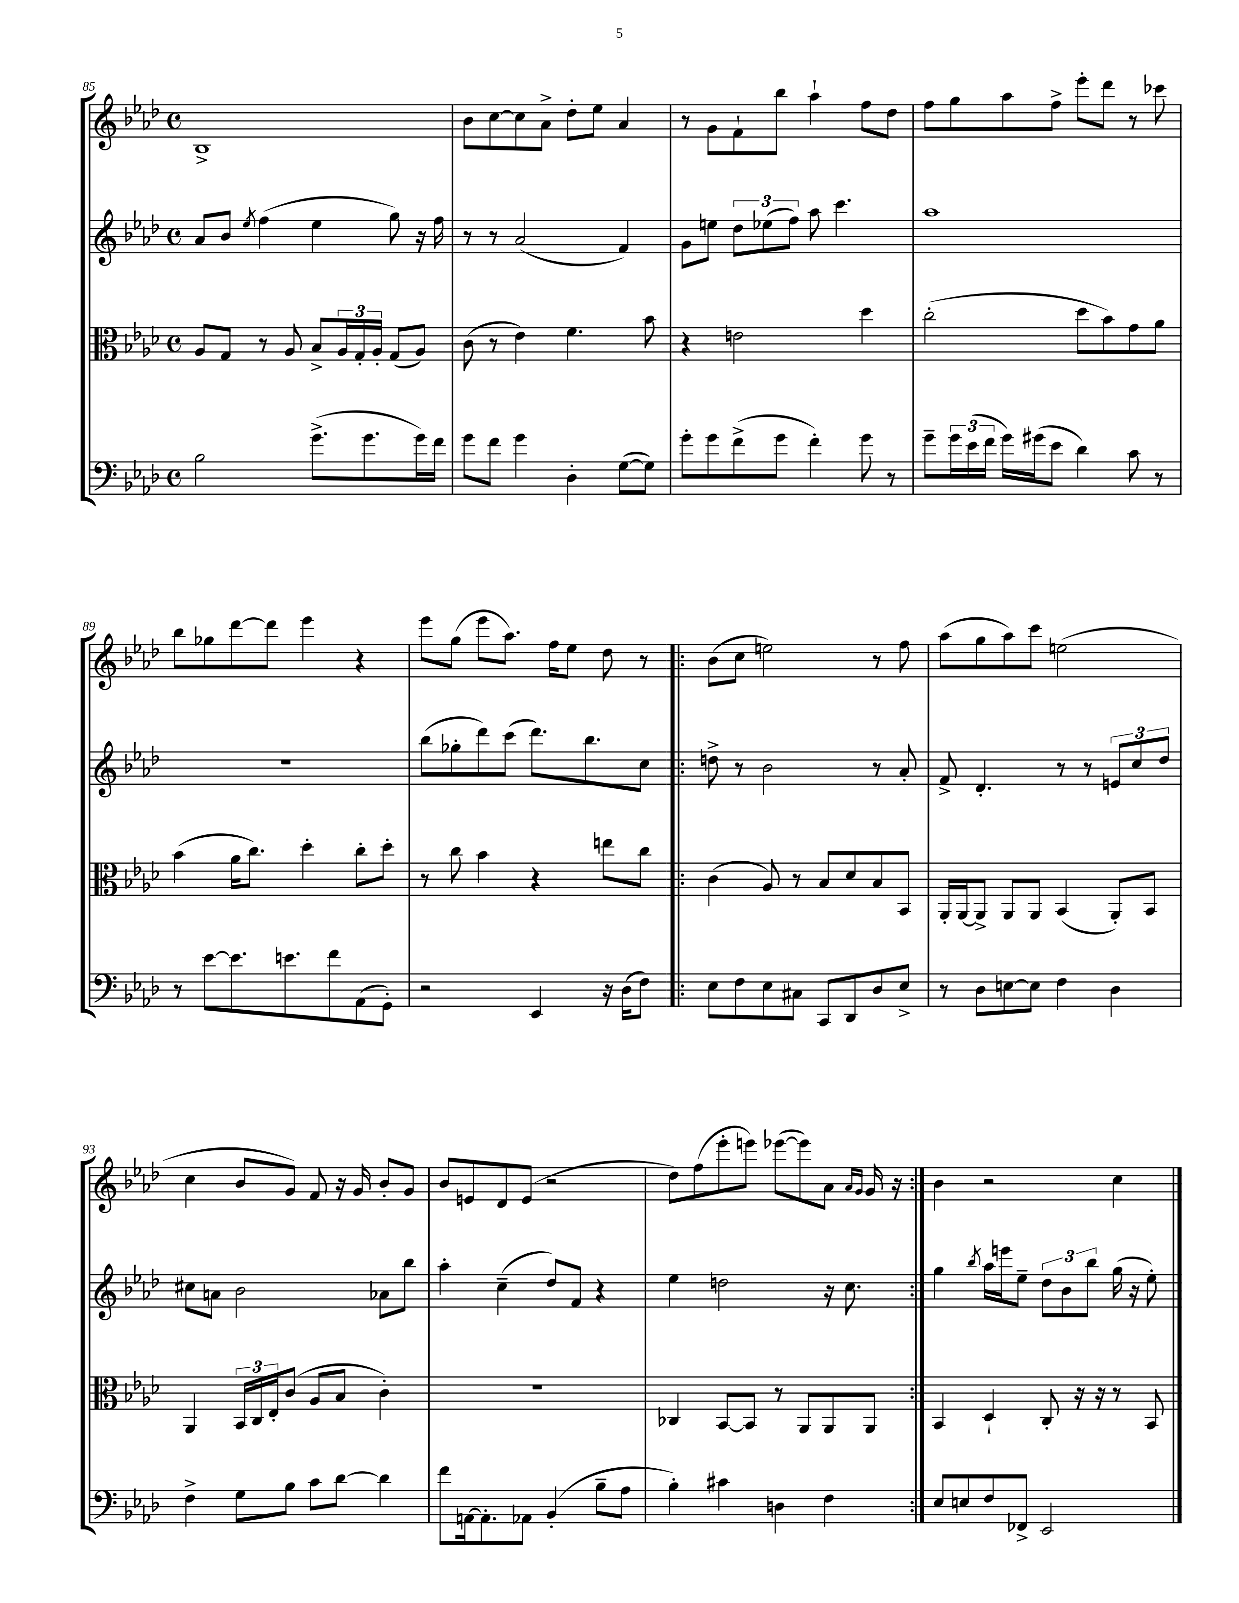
<<
\new StaffGroup <<
\new Staff = "s0" {
    \clef treble \key aes \major \defaultTimeSignature \time 4/4
    bes1-> |
    bes'8 c''8~ c''8 aes'8-> des''8-. ees''8 aes'4 |
    r8 g'8 f'8-! bes''8 aes''4-! f''8 des''8 |
    f''8 g''8 aes''8 f''8-> ees'''8-. des'''8 r8 ces'''8 |
    bes''8 ges''8 des'''8~ des'''8 ees'''4 r4 |
    ees'''8 g''8( ees'''8 aes''8.) f''16 ees''8 des''8 r8 |
    \repeat volta 2 { bes'8( c''8 e''2) r8 f''8 |
    aes''8( g''8 aes''8) c'''8 e''2( |
    c''4 bes'8 g'8) f'8 r16 g'16 bes'8-. g'8 |
    bes'8 e'8 des'8 e'8( r2 |
    des''8) f''8( ees'''8-. e'''8) ees'''8~( ees'''8) aes'8 \grace { aes'16 g'16 } g'16 r16 | }
    bes'4 r2 c''4 \bar "|." |
}
\new Staff = "s1" {
    \clef treble \key aes \major \defaultTimeSignature \time 4/4
    aes'8 bes'8 \acciaccatura { ees''8 } f''4( ees''4 g''8) r16 f''16 |
    r8 r8 aes'2( f'4) |
    g'8 e''8 \tuplet 3/2 { des''8 ees''8( f''8) } aes''8 c'''4. |
    aes''1 |
    R1 |
    bes''8( ges''8-. des'''8) c'''8( des'''8.) bes''8. c''8 |
    \repeat volta 2 { d''8-> r8 bes'2 r8 aes'8-. |
    f'8-> des'4.-. r8 r8 \tuplet 3/2 { e'8 c''8 des''8 } |
    cis''8 a'8 bes'2 aes'8 bes''8 |
    aes''4-. c''4--( des''8) f'8 r4 |
    ees''4 d''2 r16 c''8. | }
    g''4 \acciaccatura { bes''8 } aes''16 e'''16 ees''8-- \tuplet 3/2 { des''8 bes'8 bes''8 } g''16( r16 ees''8-.) \bar "|." |
}
\new Staff = "s2" {
    \clef alto \key aes \major \defaultTimeSignature \time 4/4
    aes8 g8 r8 aes8 bes8-> \tuplet 3/2 { aes16 g16-. aes16-. } g8( aes8) |
    c'8( r8 ees'4) f'4. bes'8 |
    r4 e'2 des''4 |
    c''2-.( des''8 bes'8) g'8 aes'8 |
    bes'4( aes'16 c''8.) des''4-. c''8-. des''8-. |
    r8 c''8 bes'4 r4 e''8 c''8 |
    \repeat volta 2 { c'4( aes8) r8 bes8 des'8 bes8 bes,8 |
    aes,16-. aes,16~ aes,8-> aes,8 aes,8 bes,4( aes,8-.) bes,8 |
    aes,4 \tuplet 3/2 { bes,16 c16 ees16-. } c'8( aes8 bes8 c'4-.) |
    R1 |
    ces4 bes,8~ bes,8 r8 aes,8 aes,8 aes,8 | }
    bes,4 des4-! c8-. r16 r16 r8 bes,8 \bar "|." |
}
\new Staff = "s3" {
    \clef bass \key aes \major \defaultTimeSignature \time 4/4
    bes2 g'8.->( g'8. g'16) f'16 |
    g'8 f'8 g'4 des4-. g8~( g8) |
    g'8-. g'8 f'8->( g'8 f'4-.) g'8 r8 |
    g'8-- \tuplet 3/2 { g'16 ees'16( f'16 } g'16) gis'16( ees'8 des'4) c'8 r8 |
    r8 ees'8~ ees'8. e'8. f'8 aes,8( g,8-.) |
    r2 ees,4 r16 des16( f8) |
    \repeat volta 2 { ees8 f8 ees8 cis8 c,8 des,8 des8 ees8-> |
    r8 des8 e8~ e8 f4 des4 |
    f4-> g8 bes8 c'8 des'8~ des'4 |
    f'8 a,16~ a,8.-. aes,8 bes,4-.( bes8-- aes8 |
    bes4-.) cis'4 d4 f4 | }
    ees8 e8 f8 fes,8-> ees,2 \bar "|." |
}
>>
>>
\layout { \context { \Score currentBarNumber = #85 } }
